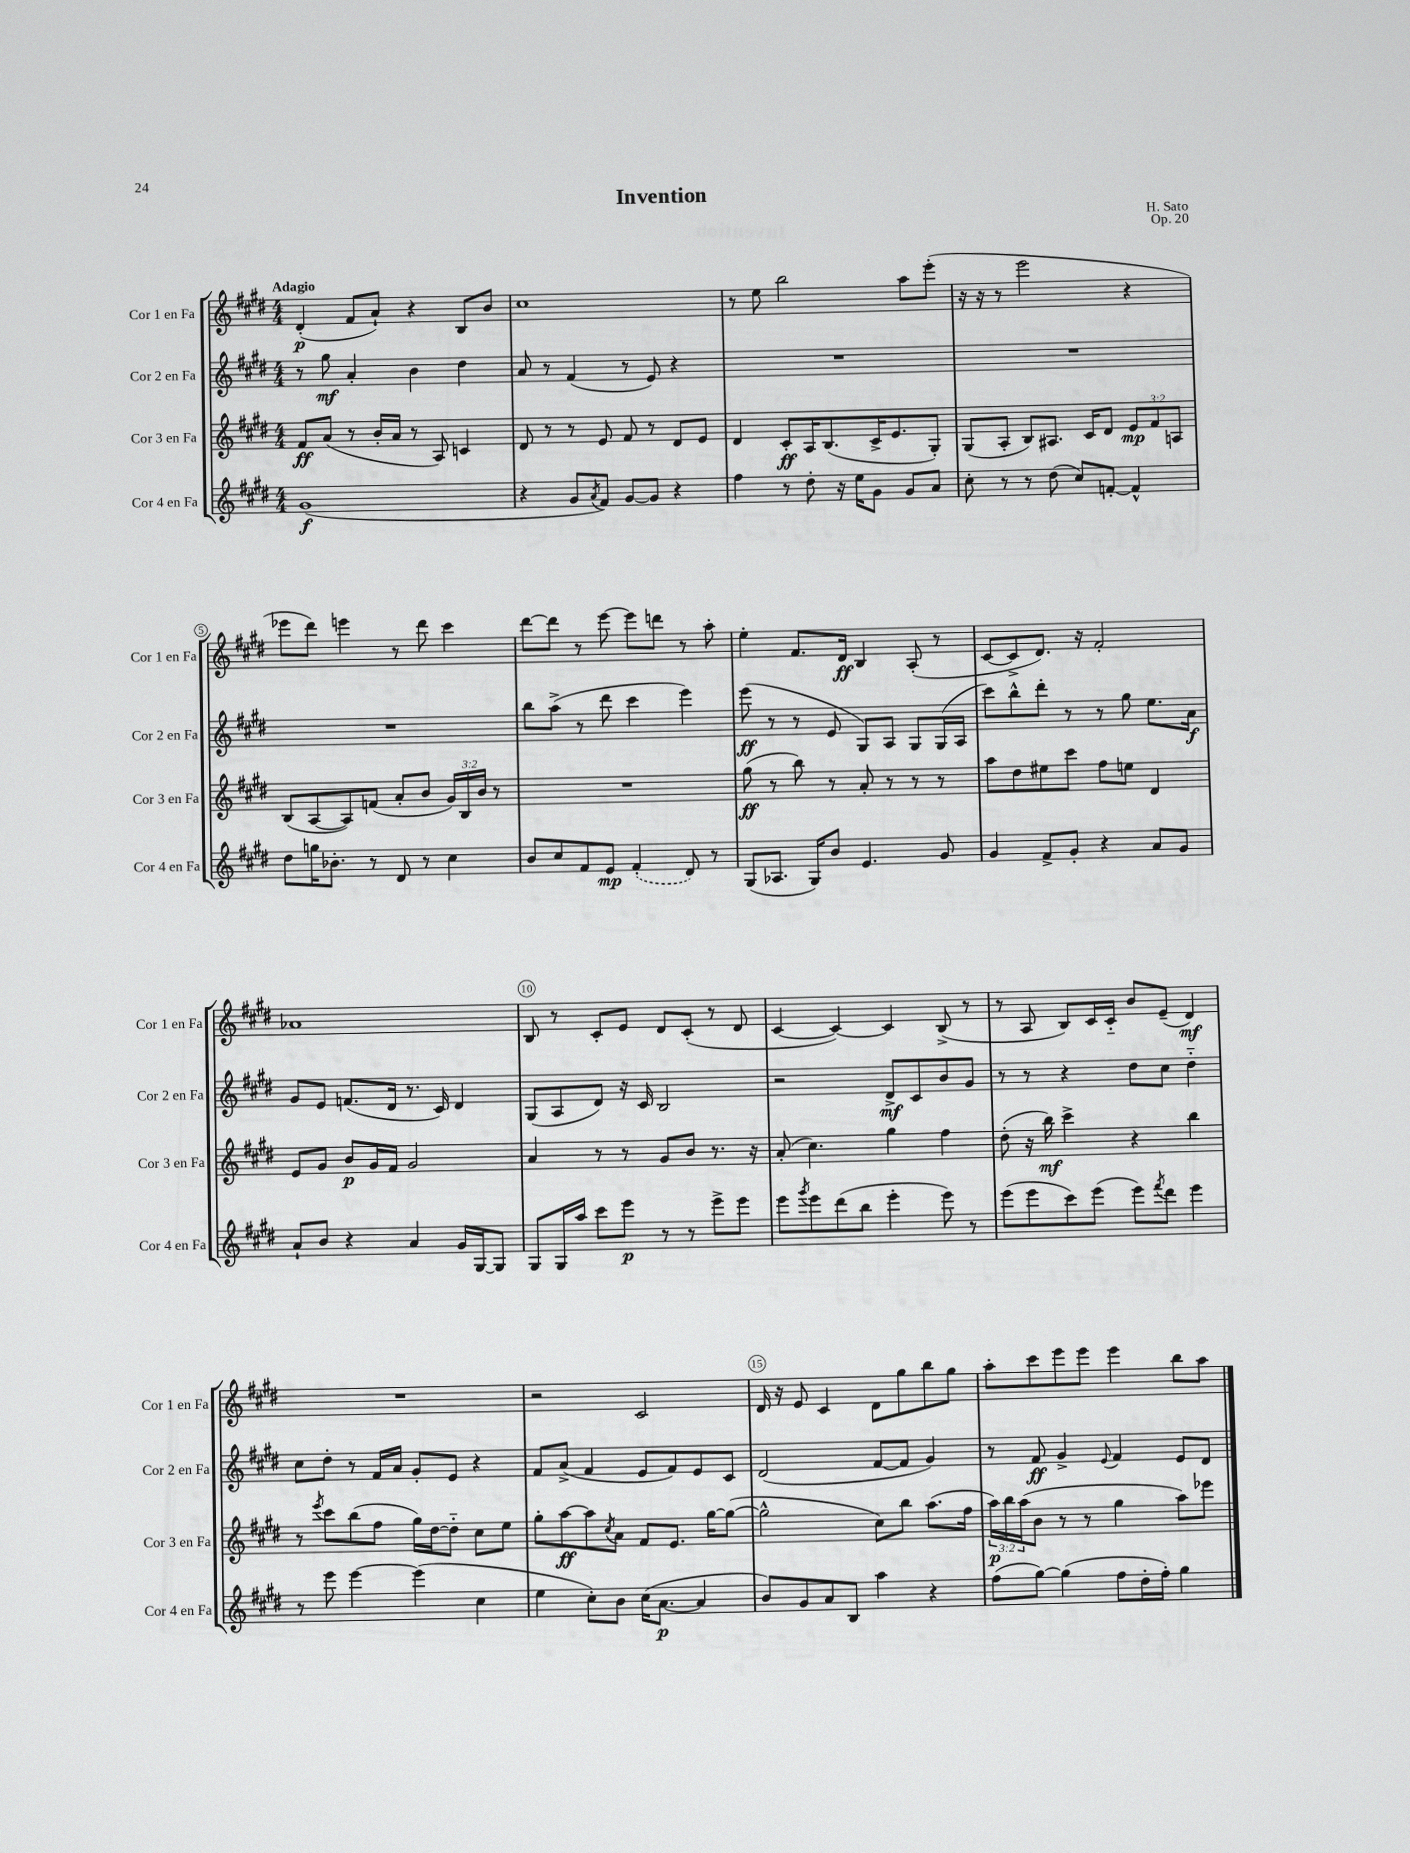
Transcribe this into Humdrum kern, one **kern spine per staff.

**kern	**kern	**kern	**kern
*staff4	*staff3	*staff2	*staff1
*clefG2	*clefG2	*clefG2	*clefG2
*k[f#c#g#d#]	*k[f#c#g#d#]	*k[f#c#g#d#]	*k[f#c#g#d#]
*M4/4	*M4/4	*M4/4	*M4/4
(1g#	8f#/L	8r	(4d#'/
.	(8a/J	8gg#\	.
.	8r	4a'/	8f#/L
.	16b'/LL	.	8a`/J)
.	16a/JJ	.	.
.	8r	4b\	4r
.	8A/)	.	.
.	4c/	4dd#\	8B/L
.	.	.	8b/J
=	=	=	=
4r	8d#/	8a/	1cc#
.	8r	8r	.
8g#/L	8r	(4f#/	.
8qa/	.	.	.
8f#/J)	8e/	.	.
[8g#/L	8f#/	8r	.
8g#/]J	8r	8e/)	.
4r	8d#/L	4r	.
.	8e/J	.	.
=	=	=	=
4ff#\	4d#/	1r	8r
.	.	.	8ee\
8r	8c#'/L	.	2bb\
8dd#'\	16A/K	.	.
.	(8.B/	.	.
16r	.	.	.
16ee\LK	.	.	.
8g#\J	16c#^/K	.	.
.	8.e/	.	.
8g#/L	.	.	8aa\L
8a/J	8G#'/J)	.	(8eee'\J
=	=	=	=
8cc#'\	(8G#/L	1r	16r
.	.	.	16r
8r	8A'/J	.	8r
8r	8B/L)	.	2eee\
(8dd#\	8.A#/J	.	.
8cc#/L)	.	.	.
.	16c#/LK	.	.
[8f'/J	8d#/J	.	.
4f^^/]	12e/L	.	4r
.	12f#/	.	.
.	12A/J	.	.
=	=	=	=
8dd#\L	(8B/L	1r	8eee-\L
16gg\K	[8A/	.	8ddd#\J)
8.b-'\J	.	.	.
.	8A/])	.	4eee\
8r	(8f/J	.	.
8d#/	8a'/L	.	8r
8r	8b/J	.	8ddd#\
4cc#\	24g#/LL)	.	4ccc#\
.	24B/	.	.
.	24b/JJ	.	.
.	8r	.	.
=	=	=	=
8b/L	1r	8bb\L	[8ddd#\L
8cc#/	.	(8aa^\J	8ddd#\]J
8f#/	.	8r	8r
8e/J	.	8ddd#\	[8eee\
(4f#'/	.	4ccc#\	8eee\]L
.	.	.	8ddd\J
8d#/)	.	4eee\)	8r
8r	.	.	8aa'\
=	=	=	=
(8G#/L	(8gg#\	(8eee\	4ee'\
8.A-/J	8r	8r	.
.	8bb\)	8r	8.f#/L
16G#/LK)	.	.	.
8b/J	8r	8e/	.
.	.	.	16d#/Jk
4.e/	8a'/	8G#/L)	4B/
.	8r	8A/J	.
.	8r	8G#/L	(8A'/
8g#/	8r	(16G#/L	8r
.	.	16A/JJ	.
=	=	=	=
4g#/	8aa\L	8ccc#\L)	[8c#/L
.	8dd#\	8bb^^\	8c#^/]
8f#^/L	8ee#\	8ddd#'\J	8.d#/J)
8g#'/J	8ccc#\J	8r	.
.	.	.	16r
4r	8ff#\L	8r	2f#'/
.	8ee\J	8gg#\	.
8a/L	4d#/	8.ee\L	.
8g#/J	.	.	.
.	.	16a\Jk	.
=	=	=	=
8a`/L	8e/L	8g#/L	1a-
8b/J	8g#/J	8e/J	.
4r	8b/L	(8.f/L	.
.	16g#/L	.	.
.	16f#/JJ	16d#/Jk	.
4a/	2g#/	8.r	.
.	.	16c#/)	.
16g#/LL	.	4d#/	.
[16G#/J	.	.	.
8G#/]J	.	.	.
=	=	=	=
8G#/L	4a/	(8G#/L	8B/
16G#/L	.	8A/	8r
16aa/JJ	.	.	.
8ccc#\L	8r	8d#/J)	8c#'/L
8eee\J	8r	16r	8e/J
.	.	16c#/	.
8r	8g#/L	2B/	8d#/L
8r	8b/J	.	(8c#'/J
8eee^\L	8.r	.	8r
8eee\J	.	.	8d#/
.	16r	.	.
=	=	=	=
8eee\L	(8a'/	2r	[4c#/
8qggg#/	.	.	.
8eee\	4.cc#\)	.	.
(8ddd#\	.	.	4c#/_)
8bb\J	.	.	.
4eee'\	4gg#\	8d#^/L	4c#/]
.	.	8c#/	.
8eee\)	4ff#\	8b/	(8B^/
8r	.	8g#/J	8r
=	=	=	=
(8eee\L	(8dd#'\	8r	8r
8eee\	16r	8r	8A/
.	16bb\)	.	.
8ccc#\)	4ccc#^\	4r	8B/L)
(8eee\J	.	.	16c#/L
.	.	.	16c#'~/JJ
8eee\L)	4r	8dd#\L	8b/L
8qfff#/	.	.	.
8ddd#\J	.	8cc#\J	(8e~/J
4eee\	4bb\	4dd#'~\	4d#/)
=	=	=	=
8r	8r	8cc#\L	1r
.	8qeee/	.	.
8eee\	8ccc#\L	8dd#'\J	.
[4eee\	(8bb\	8r	.
.	8ff#\J	16f#/LL	.
.	.	16a/JJ	.
(4eee\]	16gg#\LL)	8g#'/L	.
.	[16dd#\J	.	.
.	8dd#'~\]J	8e/J	.
4cc#\	8cc#\L	4r	.
.	8ee\J	.	.
=	=	=	=
4ee\	8gg#'\L	8f#/L	2r
.	[8aa\	(8a^/J	.
8cc#'\L)	8aa\]	4f#/	.
.	8qcc#/	.	.
8b\J	8a\J	.	.
(16cc#\LK	8f#/L	8e/L	2c#/
[8.a\J	.	.	.
.	8.e/J	8f#/)	.
4a/]	.	8e/	.
.	[16gg#\LK	.	.
.	(8gg#\_J	8c#/J	.
=	=	=	=
8b/L)	2gg#^^\]	(2d#/	16d#/
.	.	.	16r
8g#/	.	.	8e/
8a/	.	.	4c#/
8B/J	.	.	.
4aa\	8cc#\L)	[8f#/L	8d#\L
.	8bb\J	8f#/]J	8gg#\
4r	(8.aa\L	4g#/)	8bb\
.	.	.	8gg#\J
.	16ff#\Jk	.	.
=	=	=	=
(8ff#\L	24aa\LL)	8r	8aa'\L
.	24bb\	.	.
.	(24aa\J	.	.
[8gg#\J)	8b\J	8f#/	8ccc#\
(4gg#\]	8r	4g#^/	8eee\
.	8r	.	8eee\J
.	.	8qqe/	.
8ff#\L	4gg#\	4f#/	4eee\
16dd#'\L	.	.	.
16ff#'\JJ)	.	.	.
4gg#\	8aa\L)	8e/L	8bb\L
.	8eee-\J	8d#/J	8aa\J
==	==	==	==
*-	*-	*-	*-
